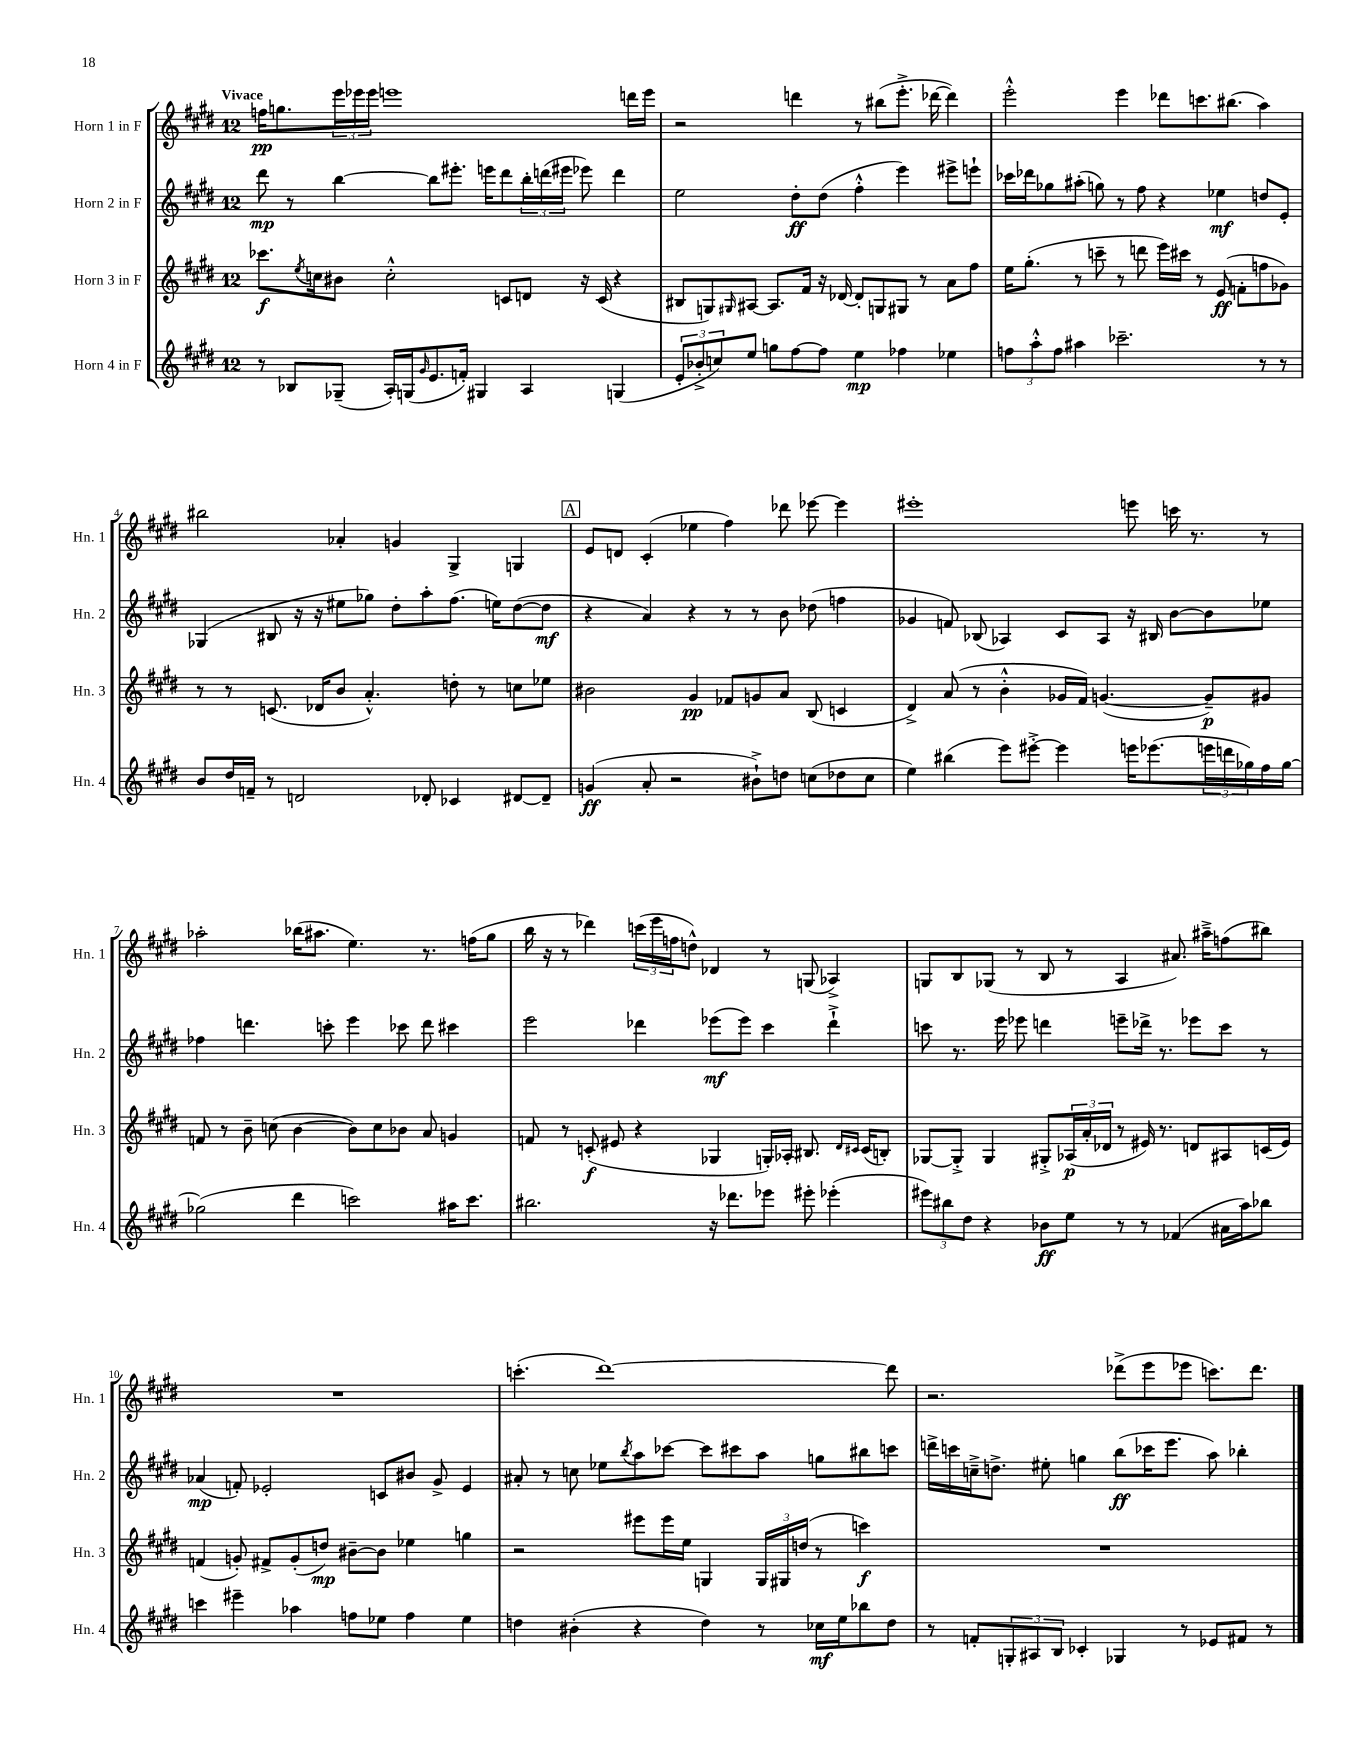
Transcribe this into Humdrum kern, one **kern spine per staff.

**kern	**dynam	**kern	**dynam	**kern	**dynam	**kern	**dynam
*part4	*part4	*part3	*part3	*part2	*part2	*part1	*part1
*staff4	*staff4	*staff3	*staff3	*staff2	*staff2	*staff1	*staff1
*I"Horn 4 in F	*	*I"Horn 3 in F	*	*I"Horn 2 in F	*	*I"Horn 1 in F	*
*I'Hn. 4	*	*I'Hn. 3	*	*I'Hn. 2	*	*I'Hn. 1	*
*clefG2	*	*clefG2	*	*clefG2	*	*clefG2	*
*k[f#c#g#d#]	*	*k[f#c#g#d#]	*	*k[f#c#g#d#]	*	*k[f#c#g#d#]	*
*M12/8	*	*M12/8	*	*M12/8	*	*M12/8	*
=1	=1	=1	=1	=1	=1	=1	=1
!	!	!	!	!	!	!LO:TX:a:B:t=Vivace	!
8r	.	8.ccc-X\L	f	8ddd#\	mp	16ffn\KL	pp
.	.	.	.	.	.	8.ggn\	.
8B-X/L	.	.	.	8r	.	.	.
.	.	8qee/	.	.	.	.	.
.	.	16ccn\k	.	.	.	.	.
(8G-X~/J	.	8b#X\J	.	[4bb\	.	24eee\L	.
.	.	.	.	.	.	24eee-X\	.
.	.	.	.	.	.	24eee-\JJ	.
16A'/LL)	.	2cc'^^\	.	.	.	1eeen	.
(16Gn/J	.	.	.	.	.	.	.
16qqg#/	.	.	.	.	.	.	.
8.e/	.	.	.	8bb\L]	.	.	.
.	.	.	.	8.eee#X'\J	.	.	.
16fn'/Jk)	.	.	.	.	.	.	.
4G#X/	.	.	.	.	.	.	.
.	.	.	.	16eeen\KL	.	.	.
.	.	8cn/L	.	8ddd#\	.	.	.
4A/	.	8dn/J	.	24bb'\L	.	.	.
.	.	.	.	(24dddn\	.	.	.
.	.	.	.	24eee#X\JJ	.	.	.
.	.	16r	.	8eee-X\)	.	.	.
.	.	(16c/	.	.	.	.	.
(4Gn/	.	4r	.	4ddd\	.	.	.
.	.	.	.	.	.	16dddn\LL	.
.	.	.	.	.	.	16eee\JJ	.
=2	=2	=2	=2	=2	=2	=2	=2
12e'/L	.	8B#X/L	.	2ee\	.	2r	.
12b-X'^/	.	.	.	.	.	.	.
.	.	8Gn/)	.	.	.	.	.
12ccn/)	.	.	.	.	.	.	.
.	.	16qqG#X/	.	.	.	.	.
8ee/J	.	[8A#X/J	.	.	.	.	.
8ggn\L	.	8.A#/L]	.	.	.	.	.
[8ff#\	.	.	.	8dd#'\L	ff	4dddn\	.
.	.	16f#/Jk	.	.	.	.	.
8ff#\J]	.	16r	.	(8dd#\J	.	.	.
.	.	[16d-X/	.	.	.	.	.
4ee\	mp	8d-'/L]	.	4ff#'^^\	.	8r	.
.	.	8Gn/	.	.	.	(8bb#X\L	.
4ff-X\	.	8G#X/J	.	4eee\)	.	8.eee'^\J	.
.	.	8r	.	.	.	.	.
.	.	.	.	.	.	[16ddd-X\	.
4ee-X\	.	8a\L	.	8eee#X^\L	.	4ddd-\])	.
.	.	8ff#\J	.	8eeen`\J	.	.	.
=3	=3	=3	=3	=3	=3	=3	=3
12ffn\L	.	16ee\KL	.	16ccc-X\LL	.	2eee'^^\	.
.	.	(8.gg#'\J	.	16ddd-X\J	.	.	.
12aa'^^\	.	.	.	.	.	.	.
.	.	.	.	8gg-X\	.	.	.
12ff\J	.	.	.	.	.	.	.
4aa#X\	.	8r	.	(8aa#X'\J	.	.	.
.	.	8cccn~\	.	8ggn\)	.	.	.
2.ccc-X~\	.	8r	.	8r	.	4eee\	.
.	.	8dddn\	.	8ff#\	.	.	.
.	.	16eee\LL)	.	4r	.	8ddd-X\L	.
.	.	16ccc#X\JJ	.	.	.	.	.
.	.	8r	.	.	.	8.cccn\	.
.	.	(8e/	ff	4ee-X\	mf	.	.
.	.	.	.	.	.	(8.bb#X\J	.
.	.	8fn'\L	.	.	.	.	.
8r	.	8ffn\	.	8ddn/L	.	4aa\)	.
8r	.	8g-X\J)	.	8e'/J	.	.	.
!!LO:LB:g=z
=4	=4	=4	=4	=4	=4	=4	=4
8b/L	.	8r	.	(4G-X/	.	2bb#X\	.
16dd#/L	.	8r	.	.	.	.	.
16fn~/JJ	.	.	.	.	.	.	.
8r	.	(8.cn/	.	8B#X/	.	.	.
2dn/	.	.	.	16r	.	.	.
.	.	16d-X/KL	.	16r	.	.	.
.	.	8b/J	.	8ee#X\L	.	4a-X'/	.
.	.	4.a'^^/)	.	8gg-X\J)	.	.	.
.	.	.	.	8dd#'\L	.	4gn/	.
8d-X'/	.	.	.	8aa'\	.	.	.
4c-X/	.	8ddn'\	.	(8.ff#\J	.	4G#^/	.
.	.	8r	.	.	.	.	.
.	.	.	.	16een\KL)	.	.	.
[8d#X/L	.	8ccn\L	.	([8dd#\	.	4Gn/	.
8d#~/J]	.	8ee-X\J	.	8dd#\J]	mf	.	.
!!LO:REH:place=s1:t=A
=5	=5	=5	=5	=5	=5	=5	=5
(4gn/	ff	2b#X\	.	4r	.	8e/L	.
.	.	.	.	.	.	8dn/J	.
8a'/	.	.	.	4a/)	.	(4c#'/	.
2r	.	.	.	.	.	.	.
.	.	4g#/	pp	4r	.	4ee-X\	.
.	.	8f-X/L	.	8r	.	4ff#\)	.
8b#X`^\L)	.	8gn/	.	8r	.	.	.
8ddn\J	.	8a/J	.	8b\	.	8ddd-X\	.
(8ccn\L	.	(8B/	.	(8dd-X\	.	[8eee-X\	.
8dd-X\	.	4cn/	.	4ffn\	.	4eee-\]	.
8cc\J	.	.	.	.	.	.	.
=6	=6	=6	=6	=6	=6	=6	=6
4ee\)	.	4d#^/)	.	4g-X/	.	1eee#X'	.
(4bb#X\	.	(8a/	.	8fn/)	.	.	.
.	.	8r	.	(8B-X/	.	.	.
8eee\L)	.	4b'^^\	.	4A-X/)	.	.	.
[8eee#X'^\J	.	.	.	.	.	.	.
4eee#\]	.	16g-X/LL	.	8c#/L	.	.	.
.	.	16f#/JJ)	.	.	.	.	.
.	.	([4.gn/	.	8A-/J	.	.	.
16eeen\KL	.	.	.	16r	.	8eeen\	.
(8.eee-X\	.	.	.	16B#X/	.	.	.
.	.	.	.	[8b\L	.	16cccn\	.
.	.	.	.	.	.	8.r	.
24eeen\L	.	8g~/L])	p	8b\]	.	.	.
24dddn\	.	.	.	.	.	.	.
24gg-X\)	.	.	.	.	.	.	.
16ff#\	.	8g#X/J	.	8ee-X\J	.	8r	.
[16gg-\JJ	.	.	.	.	.	.	.
!!LO:LB:g=z
=7	=7	=7	=7	=7	=7	=7	=7
(2gg-X\]	.	8fn/	.	4ff-X\	.	2aa-X'\	.
.	.	8r	.	.	.	.	.
.	.	8b~\	.	4.dddn\	.	.	.
.	.	(8ccn\	.	.	.	.	.
4ddd#\	.	[4b\	.	.	.	(16bb-X\KL	.
.	.	.	.	.	.	8.aa#X\J	.
.	.	.	.	8cccn'\	.	.	.
2cccn\)	.	8b\L])	.	4eee\	.	4.ee\)	.
.	.	8cc\	.	.	.	.	.
.	.	8b-X\J	.	8ccc-X\	.	.	.
.	.	8a/	.	8ddd\	.	8.r	.
16aa#X\KL	.	4gn/	.	4ccc#X\	.	.	.
8.ccc\J	.	.	.	.	.	(16ffn\KL	.
.	.	.	.	.	.	8gg#\J	.
=8	=8	=8	=8	=8	=8	=8	=8
2.bb#X\	.	8fn/	.	2eee\	.	16bb\	.
.	.	.	.	.	.	16r	.
.	.	8r	.	.	.	8r	.
.	.	(8cn'/	f	.	.	4ddd-X\)	.
.	.	8e#X/	.	.	.	.	.
.	.	4r	.	4ddd-X\	.	(24cccn\LL	.
.	.	.	.	.	.	24eee\	.
.	.	.	.	.	.	24ffn\J	.
.	.	.	.	.	.	8ddn^^\J)	.
16r	.	4G-X/	.	(8eee-X\L	mf	4d-X/	.
8.ddd-X\L	.	.	.	.	.	.	.
.	.	.	.	8eee-\J)	.	.	.
8eee-X\J	.	16Gn'/LL)	.	4ccc#\	.	8r	.
.	.	16A-X'/JJ	.	.	.	.	.
8eee#X'\	.	8.B#X/	.	.	.	(8Gn/	.
(4eee-X'\	.	.	.	4ddd-`^\	.	4A-X^/)	.
.	.	16qqd#/LL	.	.	.	.	.
.	.	16qqc#X/JJ	.	.	.	.	.
.	.	(16c#/KL	.	.	.	.	.
.	.	8Bn'/J)	.	.	.	.	.
=9	=9	=9	=9	=9	=9	=9	=9
12eee#X\L)	.	[8G-X/L	.	8cccn\	.	8Gn/L	.
12bb#X\	.	.	.	.	.	.	.
.	.	8G-'^/J]	.	8.r	.	8B/	.
12dd#\J	.	.	.	.	.	.	.
4r	.	4G-/	.	.	.	(8G-X/J	.
.	.	.	.	16eee\	.	.	.
.	.	.	.	8eee-X\	.	8r	.
8b-X\L	ff	8G#X'^/L	.	4dddn\	.	8B/	.
8ee\J	.	(24A-X/L	p	.	.	8r	.
.	.	24a'/	.	.	.	.	.
.	.	24d-X/JJ	.	.	.	.	.
8r	.	8r	.	8eeen~\L	.	4A/	.
8r	.	16e#X/)	.	16ddd-X^\Jk	.	.	.
.	.	8.r	.	8.r	.	.	.
(4f-X/	.	.	.	.	.	8.a#X/)	.
.	.	8dn/L	.	8eee-X\L	.	.	.
.	.	.	.	.	.	16aa#X~^\KL	.
16a#X\LL	.	8A#X/	.	8ccc\J	.	(8ffn\	.
16aa\J)	.	.	.	.	.	.	.
8bb-X\J	.	(16cn/L	.	8r	.	8bb#X\J)	.
.	.	16e#/JJ)	.	.	.	.	.
!!LO:LB:g=z
=10	=10	=10	=10	=10	=10	=10	=10
4cccn\	.	(4fn/	.	(4a-X/	mp	1.r	.
4eee#X~\	.	8gn'/)	.	8fn'/)	.	.	.
.	.	8f#X^/L	.	2e-X'/	.	.	.
4aa-X\	.	(8g'/	.	.	.	.	.
.	.	8ddn/J)	mp	.	.	.	.
8ffn\L	.	[8b#X~\L	.	.	.	.	.
8ee-X\J	.	8b#\J]	.	8cn/L	.	.	.
4ff\	.	4ee-X\	.	8b#X/J	.	.	.
.	.	.	.	8g#^/	.	.	.
4ee-\	.	4ggn\	.	4e-/	.	.	.
=11	=11	=11	=11	=11	=11	=11	=11
4ddn\	.	2r	.	8a#X'/	.	(4.cccn'\	.
.	.	.	.	8r	.	.	.
(4b#X'\	.	.	.	8ccn\	.	.	.
.	.	.	.	8ee-X\L	.	[1ddd#)	.
.	.	.	.	8qbb/	.	.	.
4r	.	8eee#X\L	.	8aa\	.	.	.
.	.	16eee#\L	.	[8ccc-X\J	.	.	.
.	.	16ee\JJ	.	.	.	.	.
4dd\)	.	4Gn/	.	8ccc-\L]	.	.	.
.	.	.	.	8ccc#X\	.	.	.
8r	.	24G/LL	.	8aa\J	.	.	.
.	.	24G#X/	.	.	.	.	.
.	.	(24ddn/JJ	.	.	.	.	.
16cc-X\LL	mf	8r	.	8ggn\L	.	.	.
16ee\J	.	.	.	.	.	.	.
8bb-X\	.	4cccn\)	f	8bb#X\	.	.	.
8dd\J	.	.	.	8cccn\J	.	8ddd#\]	.
=12	=12	=12	=12	=12	=12	=12	=12
8r	.	1.r	.	16dddn^\LL	.	2.r	.
.	.	.	.	16cccn\	.	.	.
8fn'/L	.	.	.	16ccn~^\J	.	.	.
.	.	.	.	8.ddn^\J	.	.	.
12Gn'/	.	.	.	.	.	.	.
12A#X/	.	.	.	.	.	.	.
.	.	.	.	8ee#X'\	.	.	.
12B/J	.	.	.	.	.	.	.
4c-X'/	.	.	.	4ggn\	.	.	.
4G-X/	.	.	.	(8bb\L	ff	(8ddd-X^\L	.
.	.	.	.	16ccc-X\K	.	8eee\	.
.	.	.	.	8.eee\J	.	.	.
8r	.	.	.	.	.	8eee-X\J	.
8e-X/L	.	.	.	8aa\)	.	8.cccn\L)	.
8f#X/J	.	.	.	4bb-X'\	.	.	.
.	.	.	.	.	.	8.ddd-\J	.
8r	.	.	.	.	.	.	.
==	==	==	==	==	==	==	==
*-	*-	*-	*-	*-	*-	*-	*-
